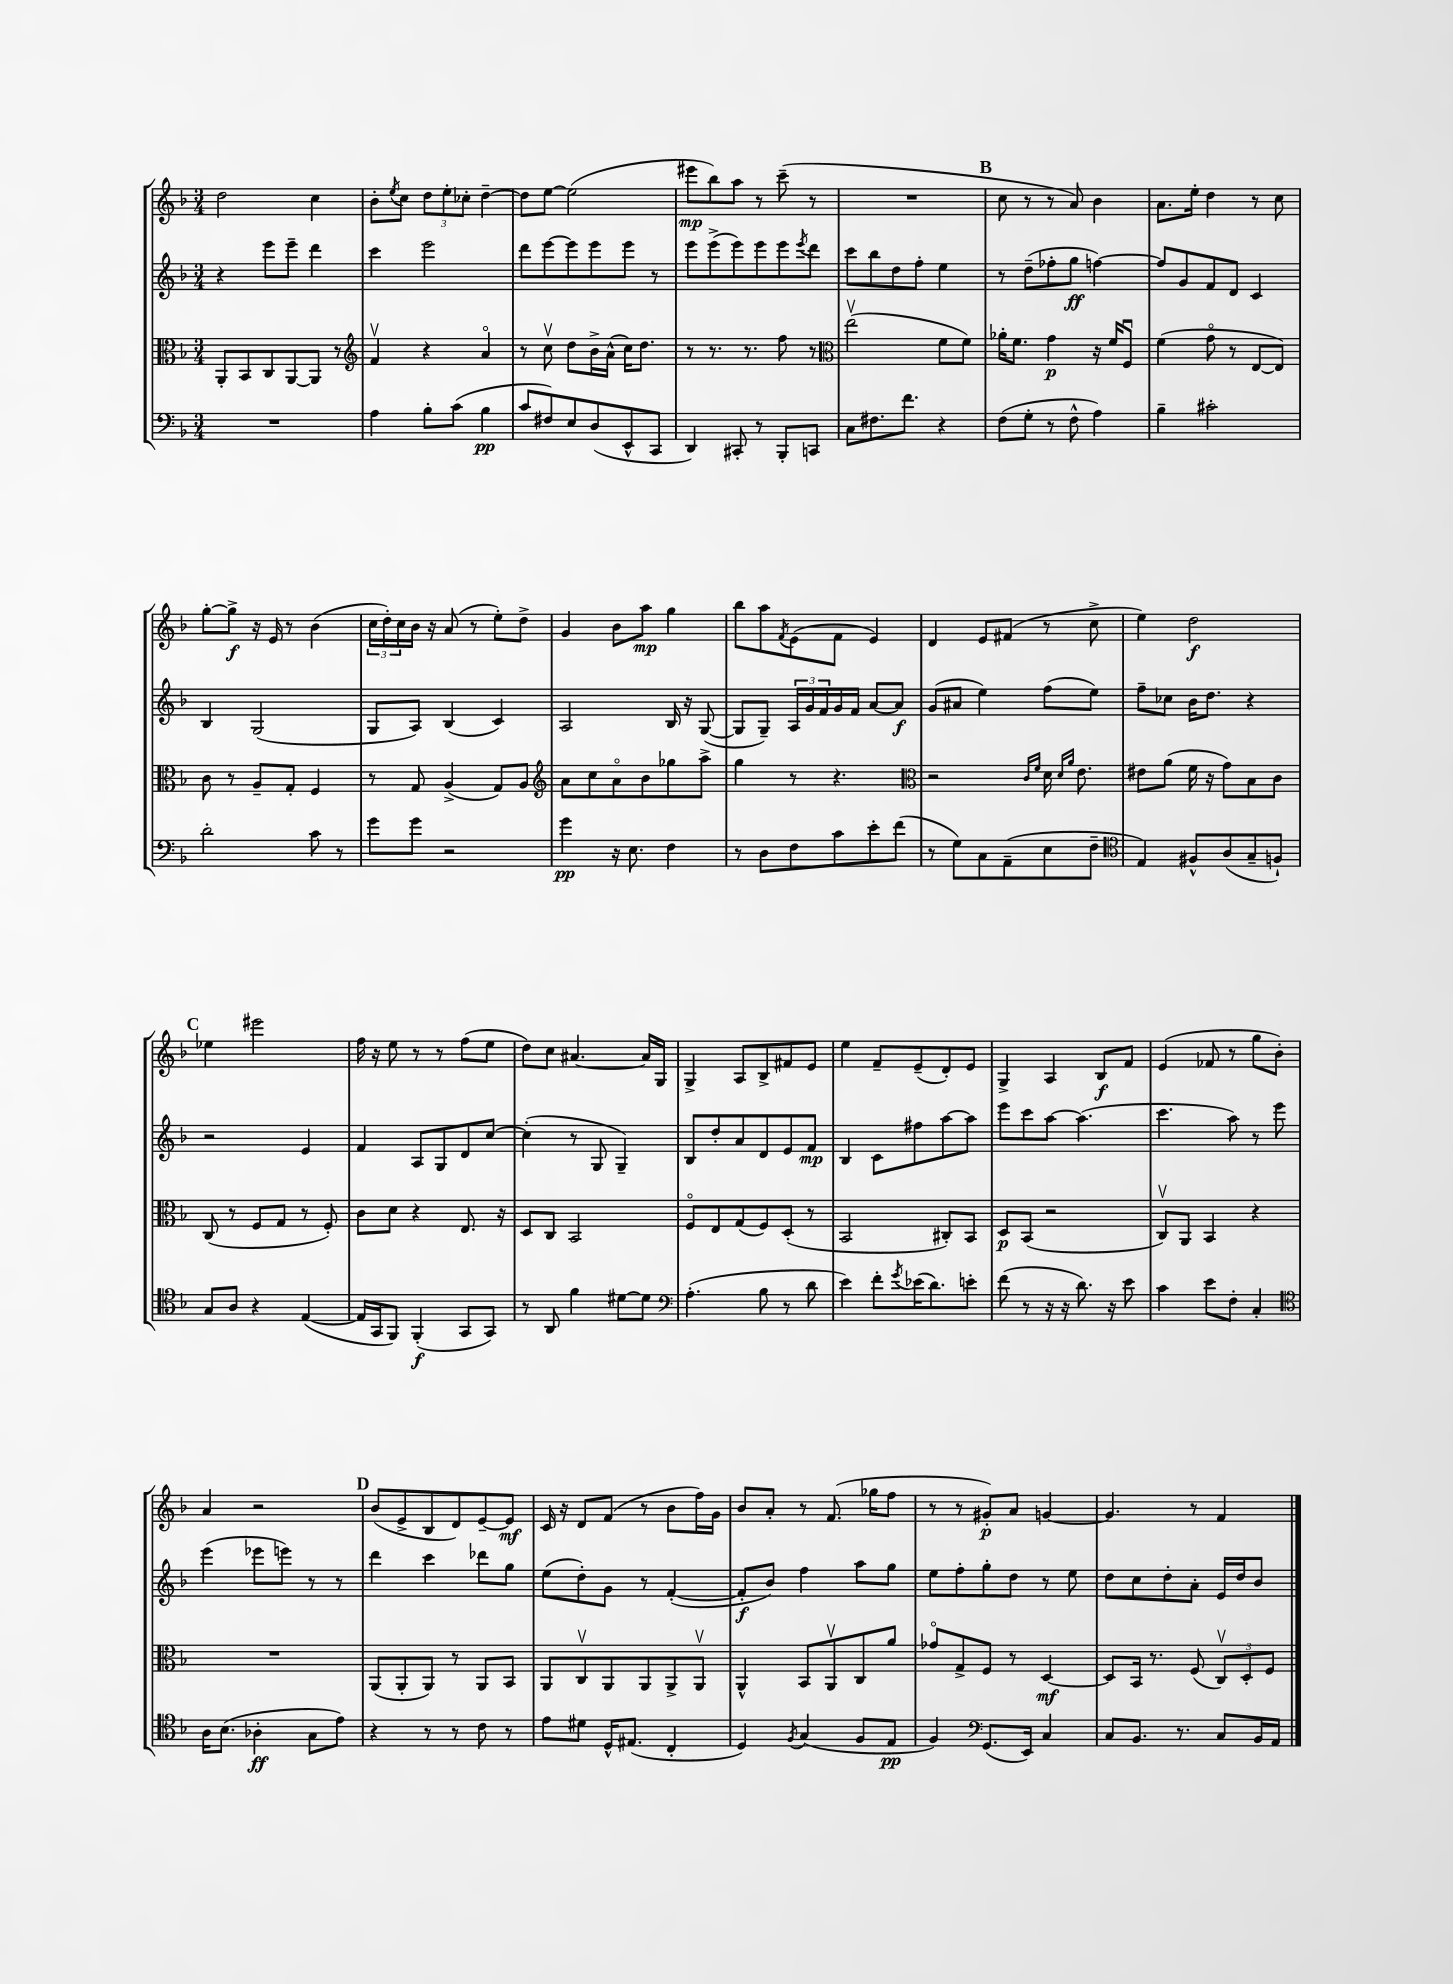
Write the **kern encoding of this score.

**kern	**dynam	**kern	**dynam	**kern	**dynam	**kern	**dynam
*part4	*part4	*part3	*part3	*part2	*part2	*part1	*part1
*staff4	*staff4	*staff3	*staff3	*staff2	*staff2	*staff1	*staff1
*clefF4	*	*clefC3	*	*clefG2	*	*clefG2	*
*k[b-]	*	*k[b-]	*	*k[b-]	*	*k[b-]	*
*M3/4	*	*M3/4	*	*M3/4	*	*M3/4	*
=8	=8	=8	=8	=8	=8	=8	=8
2.r	.	8AA'/L	.	4r	.	2dd\	.
.	.	8BB-/	.	.	.	.	.
.	.	8C/	.	8eee\L	.	.	.
.	.	[8AA/	.	8eee~\J	.	.	.
.	.	8AA/J]	.	4ddd\	.	4cc\	.
.	.	8r	.	.	.	.	.
=9	=9	=9	=9	=9	=9	=9	=9
*	*	*clefG2	*	*	*	*	*
4A\	.	4fv/	.	4ccc\	.	8b-'\L	.
.	.	.	.	.	.	8qee/	.
.	.	.	.	.	.	8cc\J	.
8B-'\L	.	4r	.	2eee\	.	12dd\L	.
.	.	.	.	.	.	12ee'\	.
(8c\J	.	.	.	.	.	.	.
.	.	.	.	.	.	12cc-X'\J	.
4B-\	pp	4a/	.	.	.	[4dd~\	.
=10	=10	=10	=10	=10	=10	=10	=10
8c/L	.	8r	.	8ddd\L	.	8dd\L]	.
8F#X/)	.	8ccv\	.	[8eee\	.	[8ee\J	.
8E/	.	8dd\L	.	8eee\]	.	(2ee\]	.
(8D/	.	16b-^\L	.	8eee\	.	.	.
.	.	(16a^^\JJ	.	.	.	.	.
8EE^^/	.	16cc\KL)	.	8eee\J	.	.	.
.	.	8.dd\J	.	.	.	.	.
8CC/J	.	.	.	8r	.	.	.
=11	=11	=11	=11	=11	=11	=11	=11
4DD/)	.	8r	.	8eee\L	.	8eee#X\L	mp
.	.	8.r	.	(8eee^\	.	8bb-\)	.
8CC#X'/	.	.	.	8eee\)	.	8aa\J	.
.	.	8.r	.	.	.	.	.
8r	.	.	.	8eee\	.	8r	.
8BBB-'/L	.	8ff\	.	8eee\	.	(8ccc~\	.
.	.	.	.	8qeee/	.	.	.
8CCn/J	.	8r	.	8ddd\J	.	8r	.
=12	=12	=12	=12	=12	=12	=12	=12
*	*	*clefC3	*	*	*	*	*
8C\L	.	(2eev\	.	8ccc\L	.	2.r	.
8.F#X\	.	.	.	8bb-\	.	.	.
.	.	.	.	8dd\	.	.	.
8.f\J	.	.	.	.	.	.	.
.	.	.	.	8ff'\J	.	.	.
4r	.	8f\L	.	4ee\	.	.	.
.	.	8f\J)	.	.	.	.	.
!!LO:REH:place=s1:t=B
=13	=13	=13	=13	=13	=13	=13	=13
(8F\L	.	16a-X'\KL	.	8r	.	8cc\	.
.	.	8.f\J	.	.	.	.	.
8G'\J	.	.	.	(8dd~\L	.	8r	.
8r	.	4g\	p	8ff-X'\	.	8r	.
8F^^\	.	.	.	8gg\J	ff	8a/)	.
4A\)	.	16r	.	[4ffn\)	.	4b-\	.
.	.	16f/KL	.	.	.	.	.
.	.	8Fu/J	.	.	.	.	.
=14	=14	=14	=14	=14	=14	=14	=14
4B-~\	.	(4f\	.	8ff/L]	.	8.a\L	.
.	.	.	.	8g/	.	.	.
.	.	.	.	.	.	16ee'\Jk	.
2c#X'\	.	8g\	.	8f/	.	4dd\	.
.	.	8r	.	8d/J	.	.	.
.	.	[8E/L	.	4c/	.	8r	.
.	.	8E/J])	.	.	.	8cc\	.
!!LO:LB:g=z
=15	=15	=15	=15	=15	=15	=15	=15
2d'\	.	8c\	.	4B-/	.	[8gg'\L	.
.	.	8r	.	.	.	8gg^\J]	f
.	.	8A~/L	.	(2G/	.	16r	.
.	.	.	.	.	.	16e/	.
.	.	8G'/J	.	.	.	8r	.
8c\	.	4F/	.	.	.	(4b-\	.
8r	.	.	.	.	.	.	.
=16	=16	=16	=16	=16	=16	=16	=16
8g\L	.	8r	.	8G/L	.	24cc\LL	.
.	.	.	.	.	.	24dd'\)	.
.	.	.	.	.	.	24cc\	.
8g\J	.	8G/	.	8A/J)	.	16b-\JJ	.
.	.	.	.	.	.	16r	.
2r	.	(4A^/	.	(4B-/	.	(8a/	.
.	.	.	.	.	.	8r	.
.	.	8G/L)	.	4c/)	.	8ee'\L)	.
.	.	8A/J	.	.	.	8dd^\J	.
=17	=17	=17	=17	=17	=17	=17	=17
*	*	*clefG2	*	*	*	*	*
4g\	pp	8a\L	.	2A/	.	4g/	.
.	.	8cc\	.	.	.	.	.
16r	.	8a\	.	.	.	8b-\L	.
8.E\	.	.	.	.	.	.	.
.	.	8b-\	.	.	.	8aa\J	mp
4F\	.	8gg-X\	.	16B-/	.	4gg\	.
.	.	.	.	16r	.	.	.
.	.	8aa^\J	.	([8G/	.	.	.
=18	=18	=18	=18	=18	=18	=18	=18
8r	.	4gg\	.	8G/L]	.	8bb-\L	.
8D\L	.	.	.	8G~/J)	.	8aa\	.
.	.	.	.	.	.	8qf/	.
8F\	.	8r	.	24A/LL	.	(8e\	.
.	.	.	.	24g/	.	.	.
.	.	.	.	24f/	.	.	.
8c\	.	4.r	.	16g/	.	8f\J	.
.	.	.	.	16f/JJ	.	.	.
8e'\	.	.	.	[8a/L	.	4e/)	.
(8f\J	.	.	.	8a/J]	f	.	.
=19	=19	=19	=19	=19	=19	=19	=19
*	*	*clefC3	*	*	*	*	*
8r	.	2r	.	(8g/L	.	4d/	.
8G\L)	.	.	.	8a#X/J	.	.	.
8C\	.	.	.	4ee\)	.	8e/L	.
(8AA~\	.	.	.	.	.	(8f#X/J	.
.	.	16qqc/LL	.	.	.	.	.
.	.	16qqf/JJ	.	.	.	.	.
8E\	.	16d\	.	(8ff\L	.	8r	.
.	.	16qqd/LL	.	.	.	.	.
.	.	16qqa/JJ	.	.	.	.	.
.	.	8.e\	.	.	.	.	.
8F~\J	.	.	.	8ee\J)	.	8cc^\	.
=20	=20	=20	=20	=20	=20	=20	=20
*clefC4	*	*	*	*	*	*	*
4E/)	.	8e#X\L	.	8ff~\L	.	4ee\)	.
.	.	(8a\J	.	8cc-X\J	.	.	.
8F#X^^/L	.	16f\	.	16b-\KL	.	2dd\	f
.	.	16r	.	8.dd\J	.	.	.
(8A/	.	8g\L)	.	.	.	.	.
8G~/	.	8B-\	.	4r	.	.	.
8Fn`/J)	.	8c\J	.	.	.	.	.
!!LO:LB:g=z
!!LO:REH:place=s1:t=C
=21	=21	=21	=21	=21	=21	=21	=21
8G/L	.	(8C/	.	2r	.	4ee-X\	.
8A/J	.	8r	.	.	.	.	.
4r	.	8F/L	.	.	.	2eee#X\	.
.	.	8G/J	.	.	.	.	.
([4E/	.	8r	.	4e/	.	.	.
.	.	8F'/)	.	.	.	.	.
=22	=22	=22	=22	=22	=22	=22	=22
16E/LL]	.	8c\L	.	4f/	.	16ff\	.
16GG/J	.	.	.	.	.	16r	.
8FF/J)	.	8d\J	.	.	.	8ee\	.
(4FF'/	f	4r	.	8A/L	.	8r	.
.	.	.	.	8G/	.	8r	.
8GG/L	.	8.E/	.	8d/	.	(8ff\L	.
8GG/J)	.	.	.	[8cc/J	.	8ee\J	.
.	.	16r	.	.	.	.	.
=23	=23	=23	=23	=23	=23	=23	=23
8r	.	8D/L	.	(4cc'\]	.	8dd\L)	.
8AA/	.	8C/J	.	.	.	8cc\J	.
4f\	.	2BB-/	.	8r	.	[4.a#X/	.
.	.	.	.	8G/	.	.	.
[8d#X\L	.	.	.	4G~/)	.	.	.
8d#\J]	.	.	.	.	.	16a#/LL]	.
.	.	.	.	.	.	16G/JJ	.
=24	=24	=24	=24	=24	=24	=24	=24
*clefF4	*	*	*	*	*	*	*
(4.A'\	.	8F/L	.	8B-/L	.	4G^/	.
.	.	8E/	.	8dd'/	.	.	.
.	.	(8G/	.	8a/	.	8A/L	.
8B-\	.	8F/)	.	8d/	.	8B-^/	.
8r	.	(8D'/J	.	8e/	.	8f#X/	.
8d\	.	8r	.	8f/J	mp	8e/J	.
=25	=25	=25	=25	=25	=25	=25	=25
4e\)	.	2BB-/	.	4B-/	.	4ee\	.
8f'\L	.	.	.	8c\L	.	8f~/L	.
8qg/	.	.	.	.	.	.	.
(16e-X\K	.	.	.	8ff#X\	.	(8e~/	.
8.d\)	.	.	.	.	.	.	.
.	.	8C#X'/L)	.	[8aa\	.	8d'/)	.
8en'\J	.	8BB-/J	.	8aa\J]	.	8e/J	.
=26	=26	=26	=26	=26	=26	=26	=26
(8f\	.	8D/L	p	8eee\L	.	4G^/	.
8r	.	(8BB-/J	.	8ccc\	.	.	.
16r	.	2r	.	[8aa\J	.	4A/	.
16r	.	.	.	.	.	.	.
8.d\)	.	.	.	(4.aa\]	.	.	.
.	.	.	.	.	.	8B-/L	f
16r	.	.	.	.	.	.	.
8e\	.	.	.	.	.	8f/J	.
=27	=27	=27	=27	=27	=27	=27	=27
4c\	.	8Cv/L)	.	4.ccc\	.	(4e/	.
.	.	8AA/J	.	.	.	.	.
8e\L	.	4BB-/	.	.	.	8f-X/	.
8F'\J	.	.	.	8aa\)	.	8r	.
4C'/	.	4r	.	8r	.	8gg\L	.
.	.	.	.	8eee\	.	8b-'\J)	.
!!LO:LB:g=z
=28	=28	=28	=28	=28	=28	=28	=28
*clefC4	*	*	*	*	*	*	*
16A\KL	.	2.r	.	(4eee\	.	4a/	.
(8.B-\J	.	.	.	.	.	.	.
4A-X'\	ff	.	.	8eee-X\L	.	2r	.
.	.	.	.	8eeen\J)	.	.	.
8G\L	.	.	.	8r	.	.	.
8e\J)	.	.	.	8r	.	.	.
!!LO:REH:place=s1:t=D
=29	=29	=29	=29	=29	=29	=29	=29
4r	.	(8AA/L	.	4ddd\	.	(8b-/L	.
.	.	8AA'/	.	.	.	8e^/	.
8r	.	8AA/J)	.	4ccc\	.	8B-/	.
8r	.	8r	.	.	.	8d/)	.
8c\	.	8AA/L	.	8ddd-X\L	.	[8e~/	.
8r	.	8BB-/J	.	8gg\J	.	8e/J]	mf
=30	=30	=30	=30	=30	=30	=30	=30
8e\L	.	8AA/L	.	(8ee\L	.	16c/	.
.	.	.	.	.	.	16r	.
8d#X\J	.	8Cv/	.	8dd'\)	.	8d/L	.
16D^^/KL	.	8AA/	.	8g\J	.	(8f/J	.
(8.E#X/J	.	.	.	.	.	.	.
.	.	8AA/	.	8r	.	8r	.
4C'/	.	8AA^/	.	([4f'/	.	8b-\L	.
.	.	8AAv/J	.	.	.	16ff\L)	.
.	.	.	.	.	.	16g\JJ	.
=31	=31	=31	=31	=31	=31	=31	=31
4D/)	.	4AA^^/	.	8f'/L]	f	8b-/L	.
.	.	.	.	8b-/J)	.	8a'/J	.
8qF/	.	.	.	.	.	.	.
(4G/	.	8BB-/L	.	4ff\	.	8r	.
.	.	8AAv/	.	.	.	(8.f/	.
8F/L	.	8C/	.	8aa\L	.	.	.
.	.	.	.	.	.	16gg-X\KL	.
8E/J	pp	8a/J	.	8gg\J	.	8ff\J	.
=32	=32	=32	=32	=32	=32	=32	=32
4F/)	.	8g-X/L	.	8ee\L	.	8r	.
.	.	8G^/	.	8ff'\	.	8r	.
*clefF4	*	*	*	*	*	*	*
(8.GG/L	.	8F/J	.	8gg'\	.	8g#X'/L)	p
.	.	8r	.	8dd\J	.	8a/J	.
16EE/Jk)	.	.	.	.	.	.	.
4C/	.	[4D/	mf	8r	.	[4gn/	.
.	.	.	.	8ee\	.	.	.
=33	=33	=33	=33	=33	=33	=33	=33
8C/L	.	8D/L]	.	8dd\L	.	4.g/]	.
8.BB-/J	.	16BB-/Jk	.	8cc\	.	.	.
.	.	8.r	.	.	.	.	.
.	.	.	.	8dd'\	.	.	.
8.r	.	.	.	.	.	.	.
.	.	(8F/	.	8a'\J	.	8r	.
8C/L	.	12Cv/L)	.	16e/LL	.	4f/	.
.	.	.	.	16dd/J	.	.	.
.	.	12D'/	.	.	.	.	.
16BB-/L	.	.	.	8b-/J	.	.	.
.	.	12F/J	.	.	.	.	.
16AA/JJ	.	.	.	.	.	.	.
==	==	==	==	==	==	==	==
*-	*-	*-	*-	*-	*-	*-	*-
